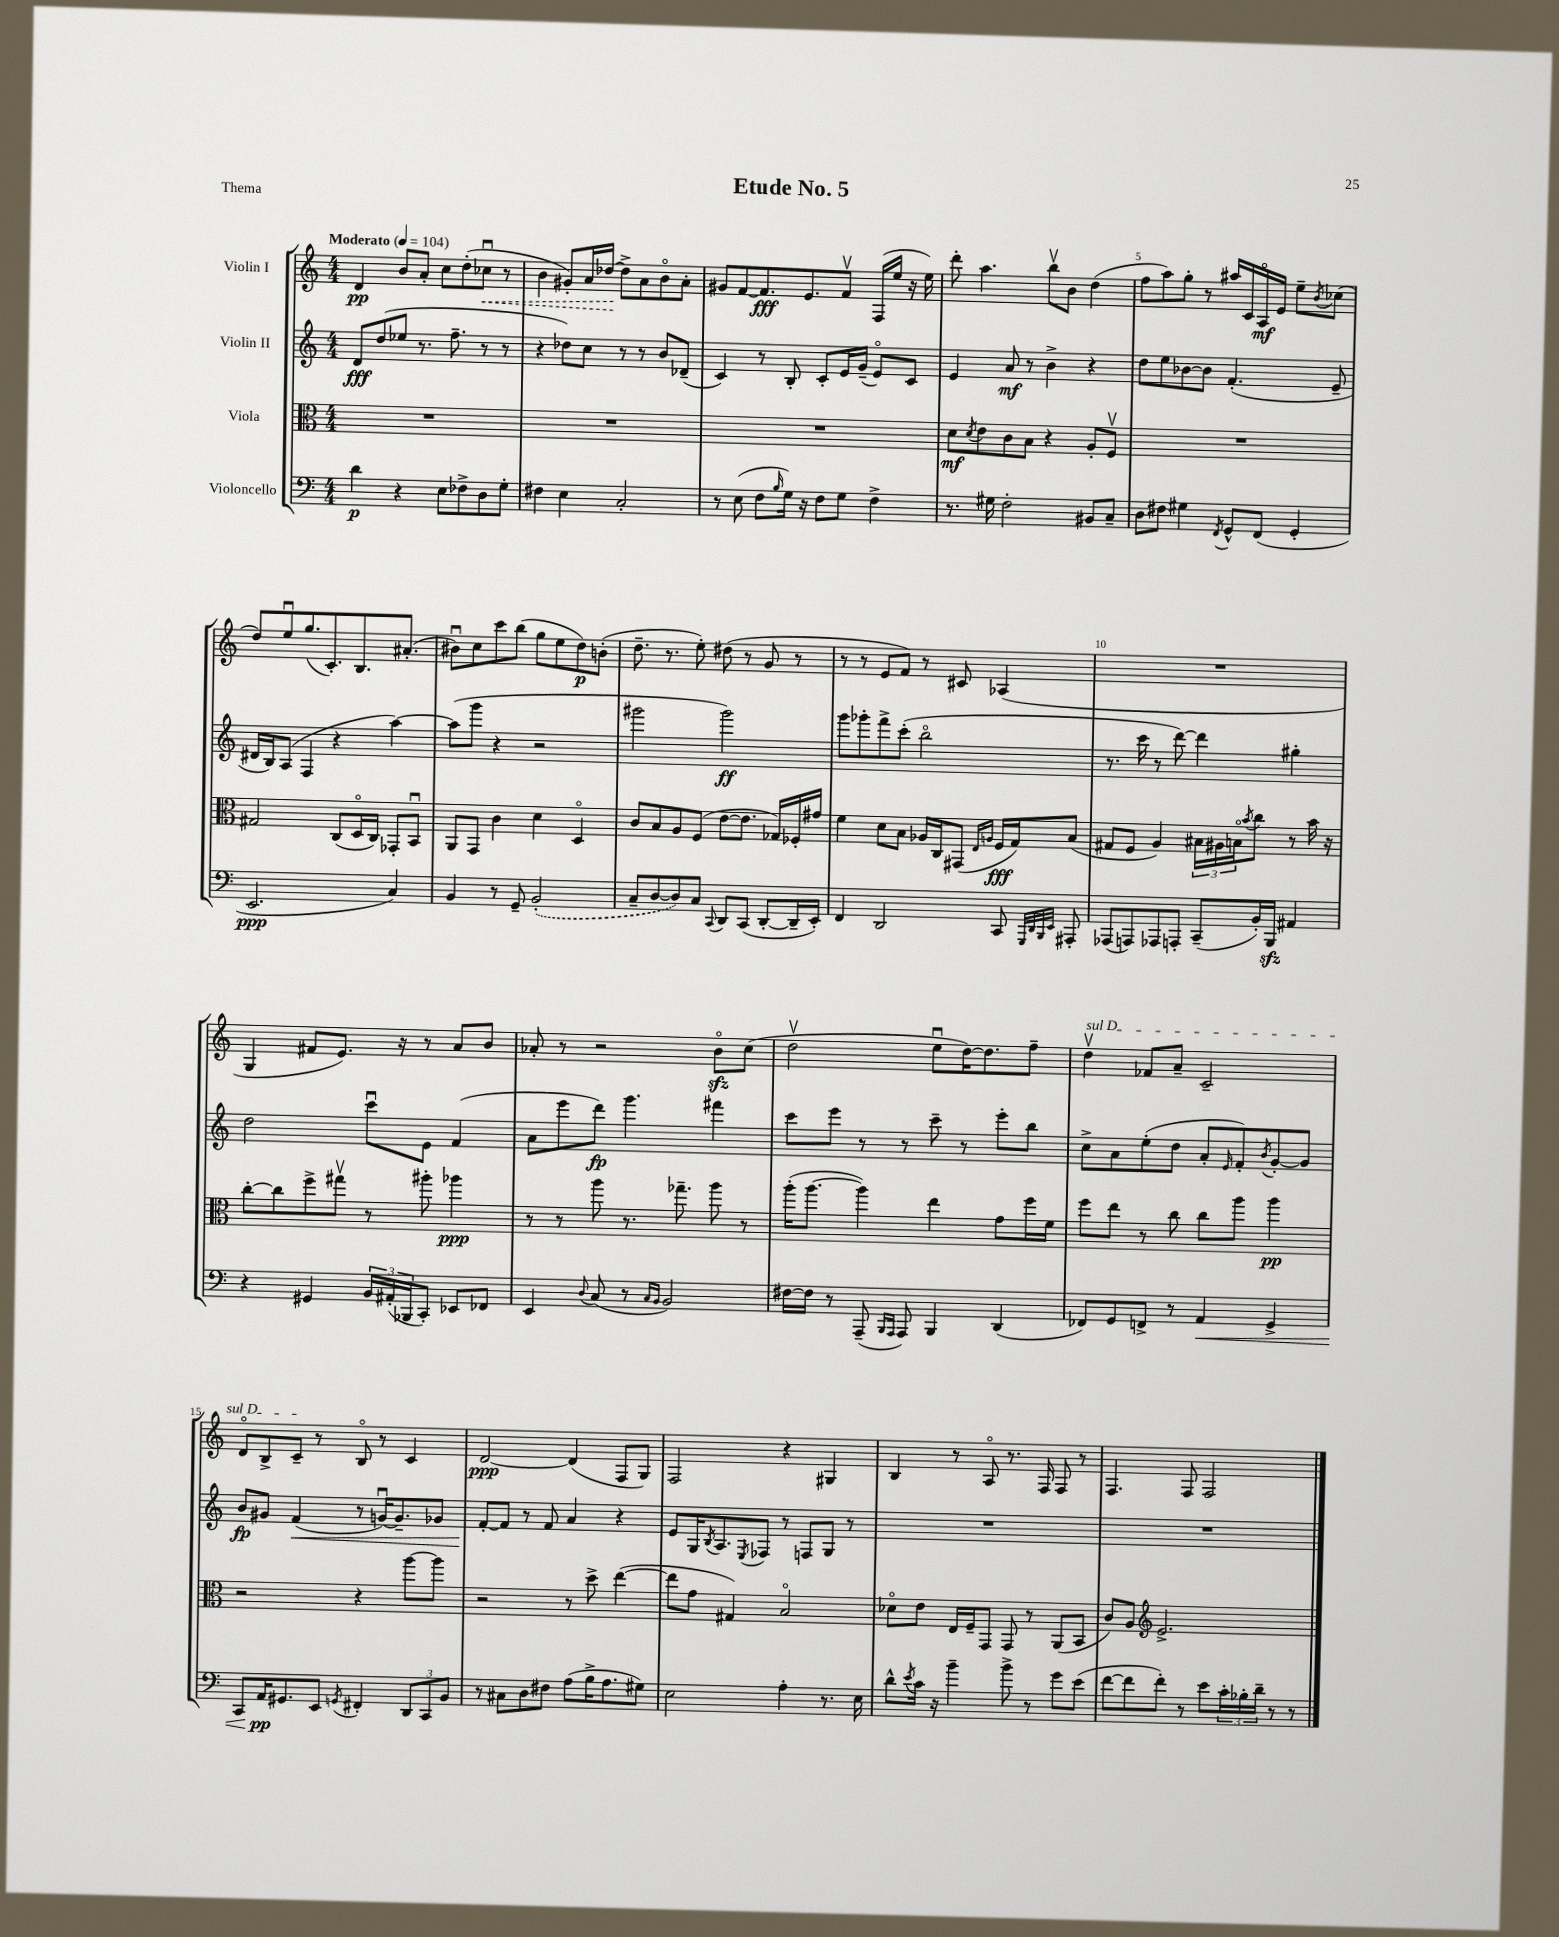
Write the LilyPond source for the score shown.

\header { title = "Etude No. 5" piece = "Thema" }
<<
\new StaffGroup <<
\new Staff = "s0" \with { instrumentName = "Violin I" } {
    \clef treble \key c \major \numericTimeSignature \time 4/4 \tempo "Moderato" 4 = 104
    d'4\pp b'8 a'8-. c''8 d''8-.( \once \override Hairpin.style = #'dashed-line ces''8\downbow\< r8 |
    b'4 gis'8-.) a'16 des''16~\! des''8-> a'8 b'8\flageolet a'8-. |
    gis'8 f'8~ f'8.\fff e'8. f'8\upbow f16( e''16 r16 e''16) |
    d'''8-. a''4. b''8\upbow b'8 d''4( |
    f''8 a''8) g''8-. r8 ais''16 c'16 a16\flageolet\mf e'16 e''8-- \acciaccatura { b'8 } ces''8( |
    d''8) e''8\downbow g''8.( c'8.-.) b8. ais'8.-.( |
    bis'8\downbow) c''8 c'''8 b''8( g''8 e''8 d''8\p) b'8-.( |
    d''8.-- r8. e''8-.) dis''8( r8 g'8 r8 |
    r8 r8 e'8 f'8) r8 cis'8 aes4( |
    R1 |
    g4 fis'8 e'8.) r16 r8 a'8 b'8 |
    aes'8-. r8 r2 b'8\flageolet\sfz c''8( |
    d''2\upbow e''8\downbow d''16~) d''8. f''8-- |
    \once \override TextSpanner.bound-details.left.text = \markup { \italic "sul D" } d''4\upbow\startTextSpan fes'8 a'8-- c'2-- |
    d'8\flageolet b8-> c'8--\stopTextSpan r8 b8\flageolet r8 c'4 |
    d'2~\ppp d'4( f8 g8) |
    f2 r4 gis4 |
    b4 r8 a8\flageolet r8. f16 f8 r8 |
    f4. f8 f2 \bar "|." |
}
\new Staff = "s1" \with { instrumentName = "Violin II" } {
    \clef treble \key c \major \numericTimeSignature \time 4/4
    d'8\fff d''8( ees''8 r8. f''8.-- r8 r8 |
    r4 des''8) c''8 r8 r8 b'8 des'8--( |
    c'4) r8 b8-. c'8-. e'16 g'16--( e'8\flageolet) c'8 |
    e'4 a'8\mf r8 b'4-> r4 |
    d''8 e''8 bes'8~ bes'8 f'4.-.( e'8-- |
    dis'16 b16) a8( f4 r4 a''4~) |
    a''8( g'''8 r4 r2 |
    gis'''2 gis'''2\ff) |
    g'''8 ges'''8-. f'''8-> c'''8-.( b''2\flageolet |
    r8. c'''16 r8 d'''8~) d'''4 gis''4-. |
    d''2 c'''8\downbow e'8 f'4( |
    a'8 e'''8 d'''8\fp) g'''4. fis'''4 |
    c'''8 e'''8 r8 r8 c'''8-- r8 e'''8-. b''8 |
    c''8-> a'8 e''8-.( d''8 a'8-. \grace { e'16 } f'8-.) \acciaccatura { b'8 } g'8~-. g'8 |
    b'8\fp gis'8 f'4\<( r8 g'16~\downbow) g'8.-- ges'8 |
    f'8~-.\! f'8 r8 f'8 a'4 r4 |
    e'8 g16 \acciaccatura { b8 } a8. \acciaccatura { e8 } fes8 r8 f8 g8 r8 |
    R1 |
    R1 \bar "|." |
}
\new Staff = "s2" \with { instrumentName = "Viola" } {
    \clef alto \key c \major \numericTimeSignature \time 4/4
    R1 |
    R1 |
    R1 |
    d'8\mf \acciaccatura { d'8 } e'8 c'8 b8 r4 a8-. f8\upbow |
    R1 |
    gis2 c8( d16\flageolet c16) ges,8-. b,8\downbow |
    a,8 g,8 c'4 d'4 d4\flageolet |
    c'8 b8 a8 f8( e'8~ e'8. ges16) fes16-. gis'16 |
    f'4 d'8 b8 aes16 c16 gis,8( \grace { e16 a16 } f16\fff g16) b8( |
    gis8 f8 a4) \tuplet 3/2 { bis16 ais16 b16\flageolet } \acciaccatura { b'8 } c''8 r8 b'16 r16 |
    c''8~-. c''8 f''8-> gis''8\upbow r8 ais''8-. aes''4\ppp |
    r8 r8 a''8 r8. ges''8.-- a''8 r8 |
    a''16-.( a''8.~ a''4) e''4 g'8 f''16 f'16 |
    f''8 e''8 r8 c''8 c''8 a''8 a''4\pp |
    r2 r4 a''8~ a''8 |
    r2 r8 d''8-> e''4~( |
    e''8 g'8 gis4) b2\flageolet |
    des'8\flageolet e'8 e16 f16-- g,8 g,8 r8 a,8( b,8 |
    c'8) a8 \clef treble e'2.-> \bar "|." |
}
\new Staff = "s3" \with { instrumentName = "Violoncello" } {
    \clef bass \key c \major \numericTimeSignature \time 4/4
    d'4\p r4 e8 fes8-> d8 g8-. |
    fis4 e4 c2-. |
    r8 e8( f8 \grace { b16 } g16) r16 f8 g8 f4-> |
    r8. gis16 f2-. bis,8 c8-- |
    d8 fis8 gis4 \acciaccatura { f,8 } g,8-^ f,8( g,4-. |
    e,2.\ppp c4) |
    b,4 r8 g,8-- \once \slurDashed b,2-.( |
    c8-- d8~ d8) c8 \appoggiatura { c,8 } d,8 c,8( d,8~-. d,16-- e,16-.) |
    f,4 d,2 c,8 \grace { g,,32 d,32 b,,32 e,32 } ais,,8-. |
    aes,,8( a,,8) aes,,8 a,,8-. c,8--( b,16-.) b,,16\sfz ais,4 |
    r4 gis,4 \tuplet 3/2 { b,16 ais,16-.( bes,,16 } c,8-.) ees,8 fes,8 |
    e,4 \appoggiatura { d8 } c8( r8 \grace { c16 b,16 } b,2) |
    fis16~ fis16 r8 a,,8--( \grace { b,,16 a,,16 } a,,8) b,,4 d,4( |
    fes,8) g,8 f,8-> r8 a,4\< g,4-> |
    c,8 a,16\pp\! gis,8. e,8 \acciaccatura { g,8 } fis,4-. \tuplet 3/2 { d,8 c,8 b,8 } |
    r8 cis8 d8 fis8 a8( b16-> a8. gis8) |
    e2 a4-. r8. e16 |
    d'8-^ \acciaccatura { e'8 } c'16 r16 b'4-- b'8-> r8 g'8 e'8( |
    f'8~ f'8 f'8-.) r8 e'8 \tuplet 3/2 { c'16-. bes16-. d'16-- } r8 r8 \bar "|." |
}
>>
>>
\layout { \context { \Score \override BarNumber.break-visibility = ##(#f #t #t) barNumberVisibility = #(every-nth-bar-number-visible 5) } }
